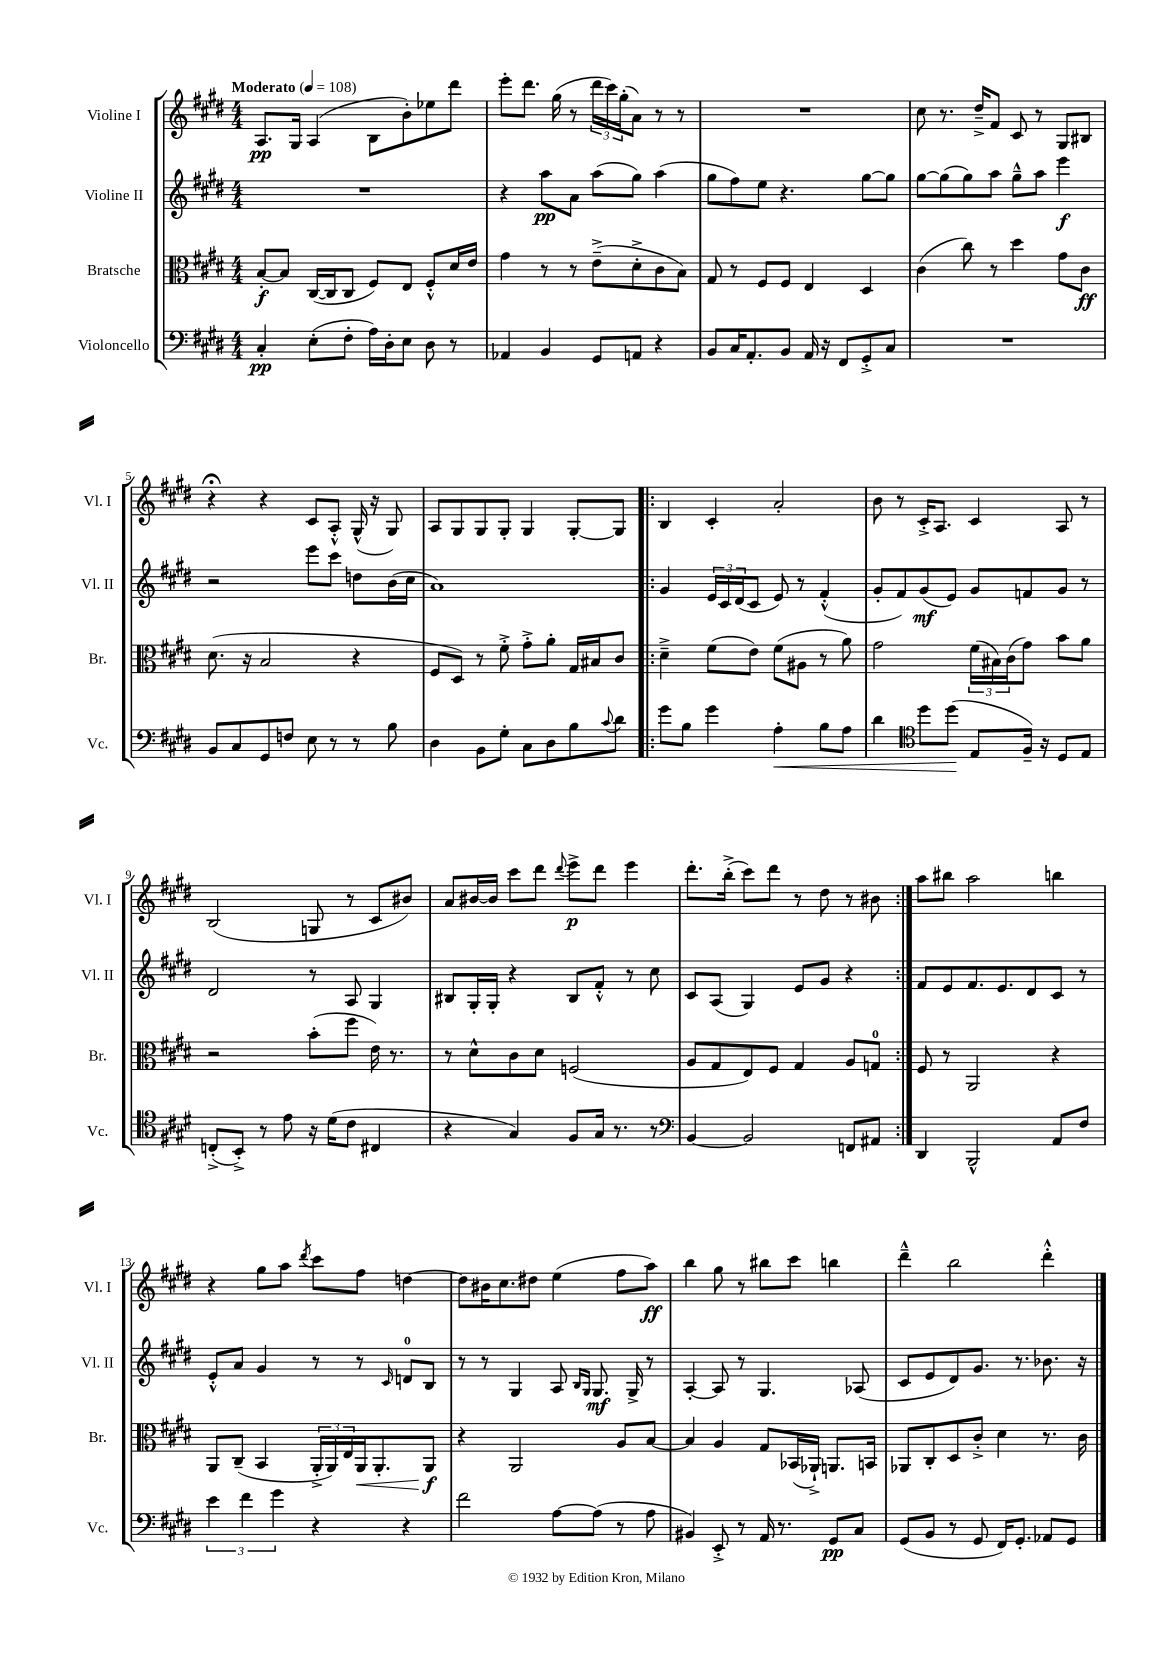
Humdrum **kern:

**kern	**kern	**kern	**kern
*staff4	*staff3	*staff2	*staff1
*clefF4	*clefC3	*clefG2	*clefG2
*k[f#c#g#d#]	*k[f#c#g#d#]	*k[f#c#g#d#]	*k[f#c#g#d#]
*M4/4	*M4/4	*M4/4	*M4/4
*MM108	*MM108	*MM108	*MM108
4C#'/	[8B'/L	1r	8.A/L
.	8B/]J	.	.
.	.	.	16G#/Jk
(8E'\L	([16C#/LL	.	(4A/
.	16C#/]J	.	.
8F#'\J	8C#/J	.	.
16A\LL)	8F#/L)	.	8B\L
16D#'\J	.	.	.
8E\J	8E/J	.	8b'\)
8D#\	8F#'^^/L	.	8ee-\
8r	16d#/L	.	8ddd#\J
.	16e/JJ	.	.
=	=	=	=
4AA-/	4g#\	4r	8eee'\L
.	.	.	8.ddd#\J
4BB/	8r	8aa\L	.
.	.	.	(16gg#\
.	8r	8a\J	8r
8GG#/L	(8e~^\L	(8aa\L	24ddd#\LL
.	.	.	24ccc#\)
.	.	.	(24gg#'\J
8AA/J	8d#'^\	8gg#\J)	8a\J)
4r	8c#\	(4aa\	8r
.	8B\J)	.	8r
=	=	=	=
8BB/L	8G#/	8gg#\L	1r
16C#/K	8r	8ff#\)	.
8.AA'/	.	.	.
.	8F#/L	8ee\J	.
8BB/J	8F#/J	4.r	.
16AA/	4E/	.	.
16r	.	.	.
8FF#/L	.	.	.
8GG#'^/	4D#/	[8gg#\L	.
8C#/J	.	8gg#\]J	.
=	=	=	=
1r	(4c#\	[8gg#\L	8cc#\
.	.	(8gg#\]	8.r
.	8cc#\)	8gg#\)	.
.	.	.	16dd#~^/LK
.	8r	8aa\J	8f#/J
.	4dd#\	8gg#~^^\L	8c#/
.	.	8aa\J	8r
.	8g#\L	4eee\	8G#/L
.	8c#\J	.	8B#/J
=	=	=	=
8BB/L	(8.d#\	2r	4r;
8C#/	.	.	.
.	16r	.	.
8GG#/	2B/	.	4r
8F/J	.	.	.
8E\	.	8eee\L	8c#/L
8r	.	8ccc#\J	8A'^^/J
8r	4r	8dd\L	(16G#^^/
.	.	.	16r
8B\	.	(16b\L	8G#/)
.	.	16cc#\JJ	.
=	=	=	=
4D#\	8F#/L	1a)	8A/L
.	8D#/J)	.	8G#/
8BB\L	8r	.	8G#/
8G#'\J	8f#'^\	.	8G#'/J
8C#\L	8g#'^\L	.	4G#/
8D#\	8a'\J	.	.
8B\	16G#/LL	.	[8G#'/L
.	16B#/J	.	.
8qqc#/	.	.	.
8d#\J	8c#/J	.	8G#/]J
=!|:	=!|:	=!|:	=!|:
8g#\L	4d#~^\	4g#/	4B/
8B\J	.	.	.
4g#\	(8f#\L	24e/LL	4c#'/
.	.	24c#/	.
.	.	(24d#/J	.
.	8e\J)	8c#/J	.
4A'\	(8f#\L	8e/)	2a'/
.	8A#\J	8r	.
8B\L	8r	(4f#'^^/	.
8A\J	8a\)	.	.
=	=	=	=
4d#\	2g#\	8g#'/L	8b\
.	.	8f#/)	8r
*clefC4	*	*	*
8dd#\L	.	(8g#/	16c#'^/LK
.	.	.	8.A/J
(8dd#\J	.	8e/J)	.
8E/L	(24f#\LL	8g#/L	4c#/
.	24B#\)	.	.
.	(24c#\J	.	.
16F#~/Jk)	8g#\J)	8f/	.
16r	.	.	.
8D#/L	8b\L	8g#/J	8A/
8E/J	8a\J	8r	8r
=	=	=	=
(8C'^/L	2r	2d#/	(2B/
8BB'^/J)	.	.	.
8r	.	.	.
8e\	.	.	.
16r	(8b'\L	8r	8G/
(16d#\LK	.	.	.
8c#\J	8ff#\J	8A/	8r
4C#/	16e\)	4G#/	8c#/L
.	8.r	.	.
.	.	.	8b#/J)
=	=	=	=
4r	8r	8B#/L	8a/L
.	8d#^^\L	16G#'/L	[16b#/L
.	.	16G#'/JJ	16b#/]JJ
4G#/)	8c#\	4r	8ccc#\L
.	8d#\J	.	8ddd#\J
.	.	.	8qqddd#/
8F#/L	(2F/	8B#/L	8eee^\L
16G#/Jk	.	8f#'^^/J	8ddd#\J
8.r	.	.	.
.	.	8r	4eee\
8r	.	8cc#\	.
=	=	=	=
*clefF4	*	*	*
[4BB/	8A/L	8c#/L	8.ddd#'\L
.	8G#/	(8A/J	.
.	.	.	(16bb'^\Jk
2BB/]	8E/)	4G#/)	8ccc#\L)
.	8F#/J	.	8ddd#\J
.	4G#/	8e/L	8r
.	.	8g#/J	8dd#\
8FF/L	8A/L	4r	8r
8AA#/J	8G/J	.	8b#\
=:|!	=:|!	=:|!	=:|!
4DD#/	8F#/	8f#/L	8aa\L
.	8r	8e/	8bb#\J
2BBB^^/	2AA/	8.f#/	2aa\
.	.	8.e/	.
.	.	8d#/	.
8AA/L	4r	8c#/J	4bb\
8F#/J	.	8r	.
=	=	=	=
6e\	8AA/L	8e'^^/L	4r
.	(8C#~/J	8a/J	.
6f#\	.	.	.
.	4BB/	4g#/	8gg#\L
6g#\	.	.	.
.	.	.	8aa\J
.	.	.	8qddd#/
4r	24AA'^/LL	8r	8ccc#\L
.	24AA/)	.	.
.	24E/	.	.
.	16AA/J	8r	8ff#\J
.	8.AA'/	.	.
.	.	16qqc#/	.
4r	.	8d/L	[4dd\
.	8AA/J	8B/J	.
=	=	=	=
2f#\	4r	8r	8dd\]L
.	.	8r	16b#\K
.	.	.	8.cc#\
.	2AA/	4G#/	.
.	.	.	8dd#\J
[8A\L	.	8A/	(4ee\
.	.	16qqB/LL	.
.	.	16qqG#/JJ	.
(8A\]J	.	8.G#/	.
8r	8A/L	.	8ff#\L
.	.	16G#^/	.
8A\	[8B/J	8r	8aa\J)
=	=	=	=
4BB#/)	4B/]	[4A'/	4bb\
8EE'^/	4A/	8A/]	8gg#\
8r	.	8r	8r
16AA/	8G#/L	4.G#/	8bb#\L
8.r	.	.	.
.	(16BB-/L	.	8ccc#\J
.	16AA-`^/JJ)	.	.
8GG#/L	8.AA/L	.	4bb\
8C#/J	.	(8A-/	.
.	16BB/Jk	.	.
=	=	=	=
(8GG#/L	8AA-/L	8c#/L	4ddd#~^^\
8BB/J	8C#'/	8e/	.
8r	8D#/	8d#/)	2bb\
8GG#/	8c#'^/J	8.g#/J	.
16FF#/LK)	4d#\	.	.
8.GG#'/J	.	8.r	.
8AA-/L	8.r	8.b-\	4ddd#'^^\
8GG#/J	.	.	.
.	16c#\	16r	.
==	==	==	==
*-	*-	*-	*-
